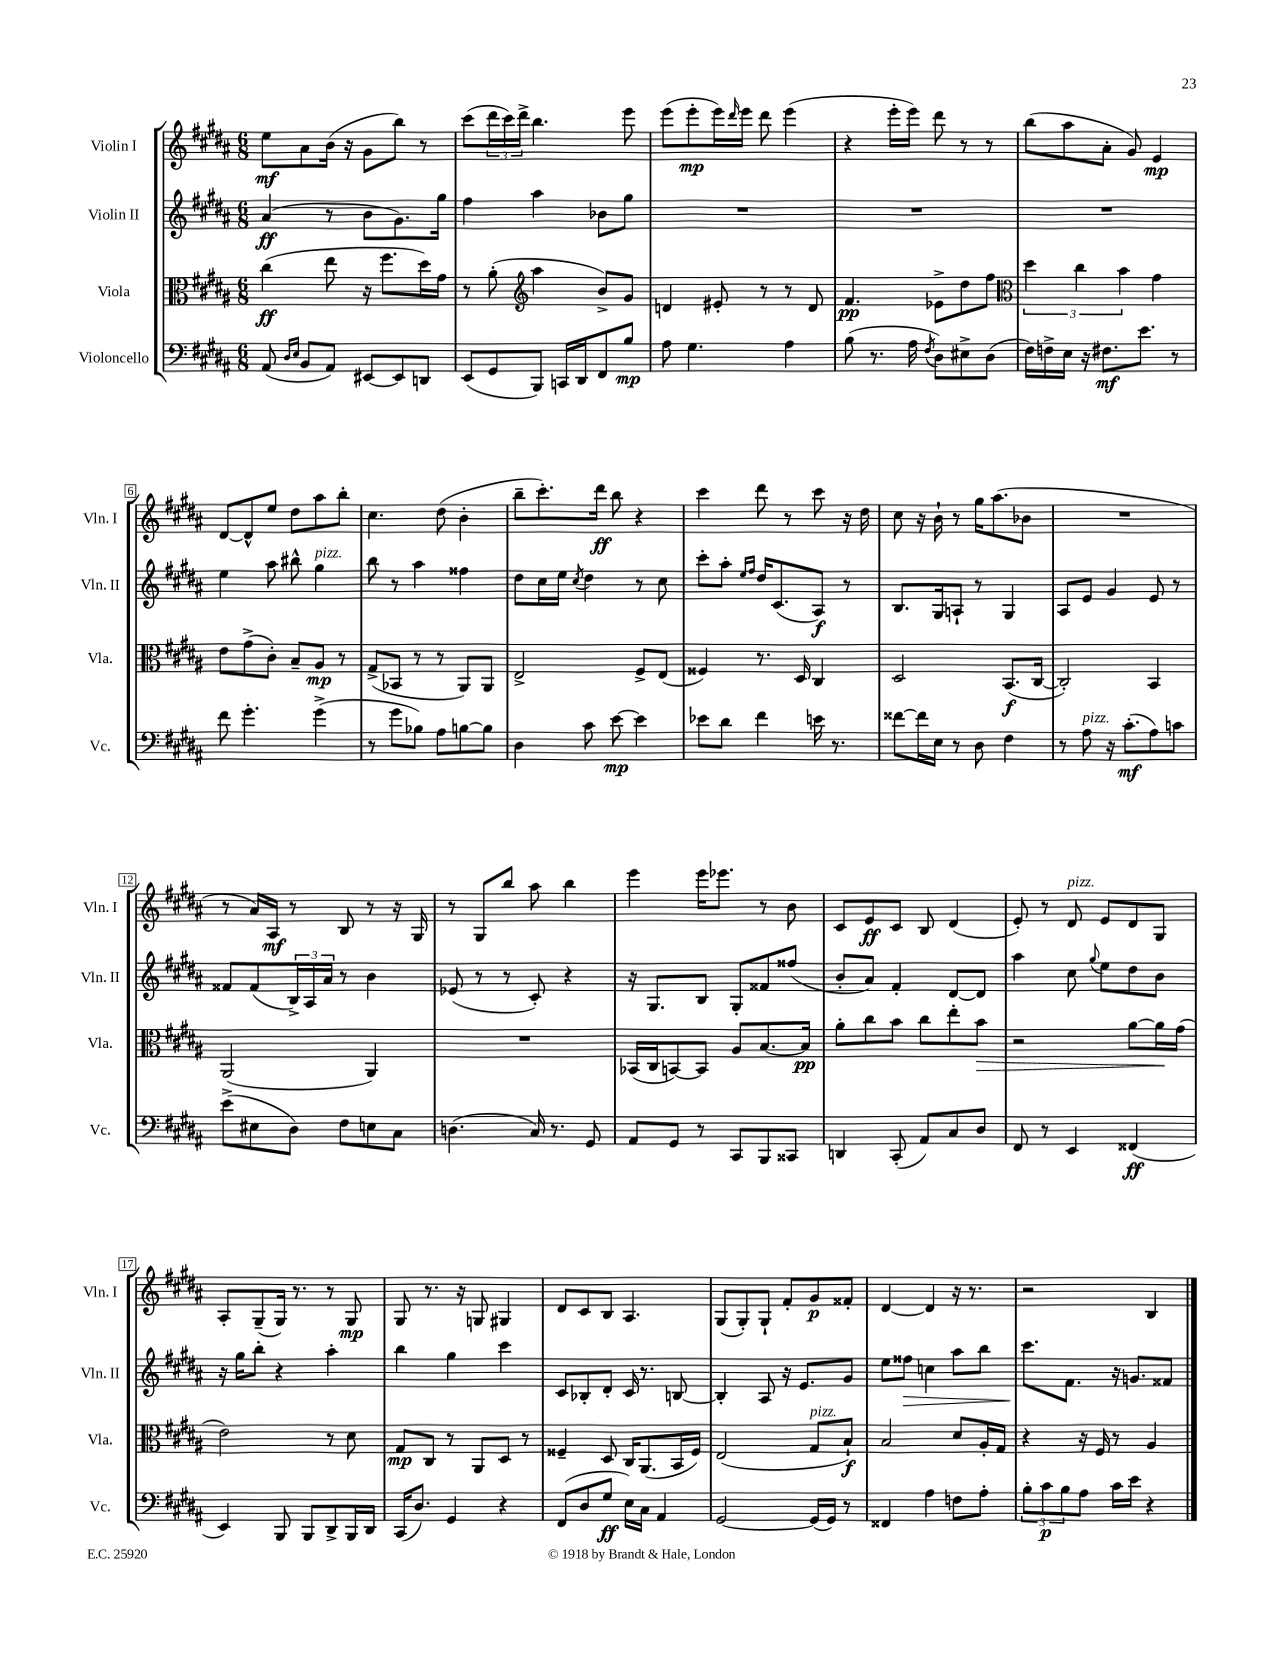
<<
\new StaffGroup <<
\new Staff = "s0" \with { instrumentName = "Violin I" shortInstrumentName = "Vln. I" } {
    \clef treble \key b \major \numericTimeSignature \time 6/8
    e''8\mf ais'8 b'16( r16 gis'8 b''8) r8 |
    cis'''8( \tuplet 3/2 { dis'''16 cis'''16) dis'''16-> } b''4. e'''8 |
    e'''8( e'''8-.\mp e'''16) \grace { dis'''16 } e'''16 dis'''8 e'''4( |
    r4 e'''16-. e'''16) dis'''8 r8 r8 |
    b''8( ais''8 ais'8-. gis'8) e'4\mp |
    dis'8~ dis'8-^ e''8 dis''8 ais''8 b''8-. |
    cis''4. dis''8( b'4-. |
    b''8-- cis'''8.-.) dis'''16\ff b''8 r4 |
    cis'''4 dis'''8 r8 cis'''8 r16 dis''16 |
    cis''8 r16 b'16-! r8 gis''16 ais''8.( bes'8 |
    R2. |
    r8 ais'16) ais16\mf r8 b8 r8 r16 gis16 |
    r8 gis8 b''8 ais''8 b''4 |
    e'''4 e'''16 ees'''8. r8 b'8 |
    cis'8 e'8\ff cis'8 b8 dis'4( |
    e'8-.) r8 dis'8^\markup { \italic "pizz." } e'8 dis'8 gis8 |
    ais8-. gis8--( gis16) r8. r8 gis8\mp |
    gis8 r8. r16 g8 gis4 |
    dis'8 cis'8 b8 ais4. |
    gis8( gis8-.) gis8-! fis'8-. gis'8\p fisis'8-. |
    dis'4~ dis'4 r16 r8. |
    r2 b4 \bar "|." |
}
\new Staff = "s1" \with { instrumentName = "Violin II" shortInstrumentName = "Vln. II" } {
    \clef treble \key b \major \numericTimeSignature \time 6/8
    ais'4\ff( r8 b'8 gis'8.) gis''16 |
    fis''4 ais''4 bes'8 gis''8 |
    R2. |
    R2. |
    R2. |
    e''4 ais''8 bis''8-^ gis''4^\markup { \italic "pizz." } |
    b''8 r8 ais''4 fisis''4 |
    dis''8 cis''16 e''16 \acciaccatura { cis''8 } dis''4 r8 cis''8 |
    cis'''8-. ais''8-. \grace { e''16 fis''16 } dis''16 cis'8.( ais8\f) r8 |
    b8. gis16 a8-! r8 gis4 |
    ais8 e'8 gis'4 e'8 r8 |
    fisis'8 fisis'8( \tuplet 3/2 { b16->) ais16 ais'16 } r8 b'4 |
    ees'8( r8 r8 cis'8-.) r4 |
    r16 gis8. b8 gis8-. fisis'8 fisis''8( |
    b'8-. ais'8) fis'4-. dis'8~ dis'8 |
    ais''4 cis''8 \appoggiatura { gis''8 } e''8 dis''8 b'8 |
    r16 gis''16 b''8-. r4 ais''4-. |
    b''4 gis''4 cis'''4 |
    cis'8 bes8-. dis'8-. cis'16 r8. b8~ |
    b4-. ais8 r16 e'8. gis'8 |
    e''8 fisis''8\> c''4 ais''8 b''8 |
    cis'''8.\! fis'8. r16 g'8. fisis'8 \bar "|." |
}
\new Staff = "s2" \with { instrumentName = "Viola" shortInstrumentName = "Vla." } {
    \clef alto \key b \major \numericTimeSignature \time 6/8
    cis''4\ff( e''8 r16 fis''8. dis''16) gis'16 |
    r8 ais'8-.( \clef treble ais''4 b'8->) gis'8 |
    d'4 eis'8-. r8 r8 d'8 |
    fis'4.\pp ees'8-> dis''8 fis''8 |
    \clef alto \tuplet 3/2 { dis''4 cis''4 b'4 } gis'4 |
    e'8 gis'8->( cis'8-.) b8-- ais8\mp r8 |
    gis8->( bes,8 r8 r8 ais,8) ais,8 |
    e2-> fis8-> e8( |
    fisis4) r8. dis16 cis4 |
    dis2 b,8.\f( cis16~ |
    cis2-.) b,4 |
    ais,2( ais,4) |
    R2. |
    bes,16( cis16 b,8~) b,8 ais8 b8.~ b16\pp |
    ais'8-. cis''8 b'8 cis''8 e''8-. b'8\> |
    r2 ais'8~ ais'16\! gis'16( |
    e'2) r8 dis'8 |
    gis8\mp cis8 r8 ais,8 dis8 r8 |
    fisis4-- dis8 cis16 ais,8.( b,16 fisis16) |
    e2( gis8^\markup { \italic "pizz." } b8-!\f) |
    b2 dis'8 ais16-. gis16 |
    r4 r16 fis16 r8 ais4 \bar "|." |
}
\new Staff = "s3" \with { instrumentName = "Violoncello" shortInstrumentName = "Vc." } {
    \clef bass \key b \major \numericTimeSignature \time 6/8
    ais,8( \grace { dis16 e16 } b,8 ais,8) eis,8~ eis,8 d,8 |
    e,8( gis,8 b,,8) c,16 dis,16 fis,8 b8\mp |
    ais8 gis4. ais4 |
    b8( r8. ais16 \acciaccatura { fis8 } dis8) eis8-> dis8( |
    fis16) f16-> e16 r16 fis8.\mf e'8. r8 |
    fis'8 gis'4.-. gis'4->( |
    r8 gis'8 bes8) ais8 b8~ b8 |
    dis4 cis'8 e'8~\mp e'4 |
    ees'8 dis'8 fis'4 e'16 r8. |
    fisis'8~ fisis'16 e16 r8 dis8 fis4 |
    r8 ais8^\markup { \italic "pizz." } r16 cis'8.-.\mf( ais8) c'8 |
    e'8->( eis8 dis8) fis8 e8 cis8 |
    d4.( cis16) r8. gis,8 |
    ais,8 gis,8 r8 cis,8 b,,8 cisis,8 |
    d,4 cis,8-.( ais,8) cis8 dis8 |
    fis,8 r8 e,4 fisis,4\ff( |
    e,4) b,,8 b,,8 dis,8-> b,,16 dis,16 |
    cis,16( dis8.) gis,4 r4 |
    fis,8( dis8 gis8\ff e16) cis16 ais,4 |
    gis,2~ gis,16( gis,16) r8 |
    fisis,4 ais4 f8 ais8-. |
    \tuplet 3/2 { b8-. cis'8\p b8 } ais8 cis'16 e'16 r4 \bar "|." |
}
>>
>>
\layout { \context { \Score \override BarNumber.stencil = #(make-stencil-boxer 0.1 0.3 ly:text-interface::print) } }
